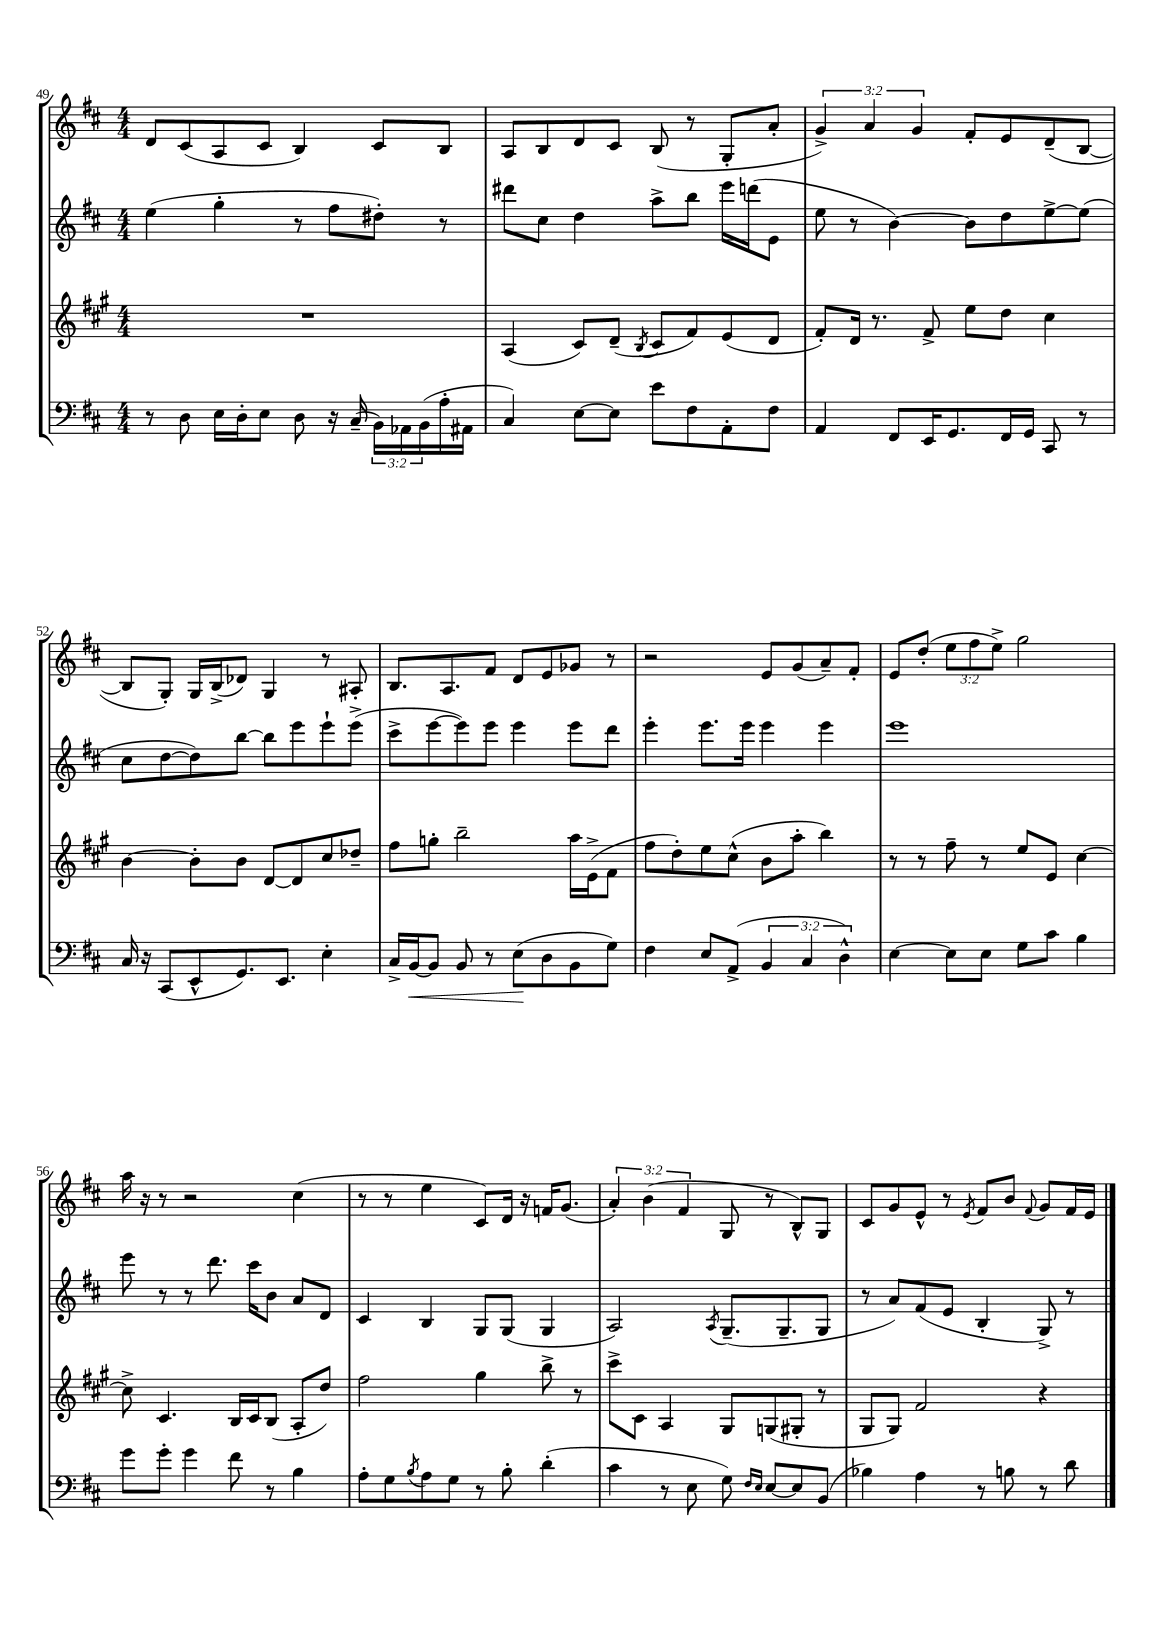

**kern	**kern	**kern	**kern
*staff4	*staff3	*staff2	*staff1
*clefF4	*clefG2	*clefG2	*clefG2
*k[f#c#]	*k[f#c#g#]	*k[f#c#]	*k[f#c#]
*M4/4	*M4/4	*M4/4	*M4/4
8r	1r	(4ee	8d
8D	.	.	(8c#
16E	.	4gg'	8A
16D'	.	.	.
8E	.	.	8c#
8D	.	8r	4B)
16r	.	8ff#	.
(16C#~	.	.	.
24BB)	.	8dd#')	8c#
24AA-	.	.	.
(24BB	.	.	.
16A'	.	8r	8B
16AA#	.	.	.
=	=	=	=
4C#)	(4A	8ddd#	8A
.	.	8cc#	8B
[8E	8c#)	4dd	8d
8E]	(8d~	.	8c#
.	8qB	.	.
8e	8c#	8aa^	(8B
8F#	8f#)	8bb	8r
8AA'	(8e	16eee	8G'
.	.	(16ddd	.
8F#	8d	8e	8a'
=	=	=	=
4AA	8f#')	8ee	6g^)
.	16d	8r	.
.	.	.	6a
.	8.r	.	.
8FF#	.	[4b)	.
.	.	.	6g
16EE	8f#^	.	.
8.GG	.	.	.
.	8ee	8b]	8f#'
16FF#	8dd	8dd	8e
16GG	.	.	.
8CC#	4cc#	[8ee^	(8d~
8r	.	(8ee]	[8B
=	=	=	=
16C#	[4b	8cc#	8B]
16r	.	.	.
(8CC#	.	[8dd	8G')
8EE^^	8b']	8dd])	16G
.	.	.	(16B^
8.GG)	8b	[8bb	8d-)
.	[8d	8bb]	4G
8.EE	.	.	.
.	8d]	8eee	.
4E'	8cc#	8eee`	8r
.	8dd-~	(8eee^	8A#'
=	=	=	=
16C#^	8ff#	8ccc#^	8.B
[16BB	.	.	.
8BB]	8gg'	[8eee	.
.	.	.	8.A
8BB	2bb~	8eee])	.
8r	.	8eee	8f#
(8E	.	4eee	8d
8D	.	.	8e
8BB	16aa	8eee	8g-
.	(16e^	.	.
8G)	8f#	8ddd	8r
=	=	=	=
4F#	8ff#	4eee'	2r
.	8dd')	.	.
8E	8ee	8.eee	.
(8AA^	(8cc#^^	.	.
.	.	16eee	.
6BB	8b	4eee	8e
.	8aa'	.	(8g
6C#	.	.	.
.	4bb)	4eee	8a~)
6D^^)	.	.	.
.	.	.	8f#'
=	=	=	=
[4E	8r	1eee	8e
.	8r	.	(8dd'
8E]	8ff#~	.	12ee
.	.	.	12ff#
8E	8r	.	.
.	.	.	12ee^)
8G	8ee	.	2gg
8c#	8e	.	.
4B	[4cc#	.	.
=	=	=	=
8g	8cc#^]	8eee	16aa
.	.	.	16r
8g'	4.c#	8r	8r
4g	.	8r	2r
.	.	8.ddd	.
8f#	16B	.	.
.	16c#	16ccc#	.
8r	(8B	8b	.
4B	8A'	8a	(4cc#
.	8dd)	8d	.
=	=	=	=
8A'	2ff#	4c#	8r
8G	.	.	8r
8qB	.	.	.
8A	.	4B	4ee
8G	.	.	.
8r	4gg#	8G	8c#)
8B'	.	(8G	16d
.	.	.	16r
(4d'	8bb^	4G	16f
.	.	.	(8.g
.	8r	.	.
=	=	=	=
4c#	8ccc#^	2A)	6a')
.	8c#	.	.
.	.	.	(6b
8r	4A	.	.
.	.	.	6f#
8E	.	.	.
.	.	8qA	.
8G)	8G#	(8.G~	8G
16qqF#	.	.	.
16qqE	.	.	.
[8E	(8G	.	8r
.	.	8.G~	.
8E]	8G#'	.	8B^^)
(8BB	8r	8G	8G
=	=	=	=
4B-)	8G#	8r	8c#
.	8G#)	8a)	8g
4A	2f#	(8f#	8e^^
.	.	8e	8r
.	.	.	8qe
8r	.	4B'	8f#
8B	.	.	8b
.	.	.	8qqf#
8r	4r	8G^)	8g
8d	.	8r	16f#
.	.	.	16e
==	==	==	==
*-	*-	*-	*-
